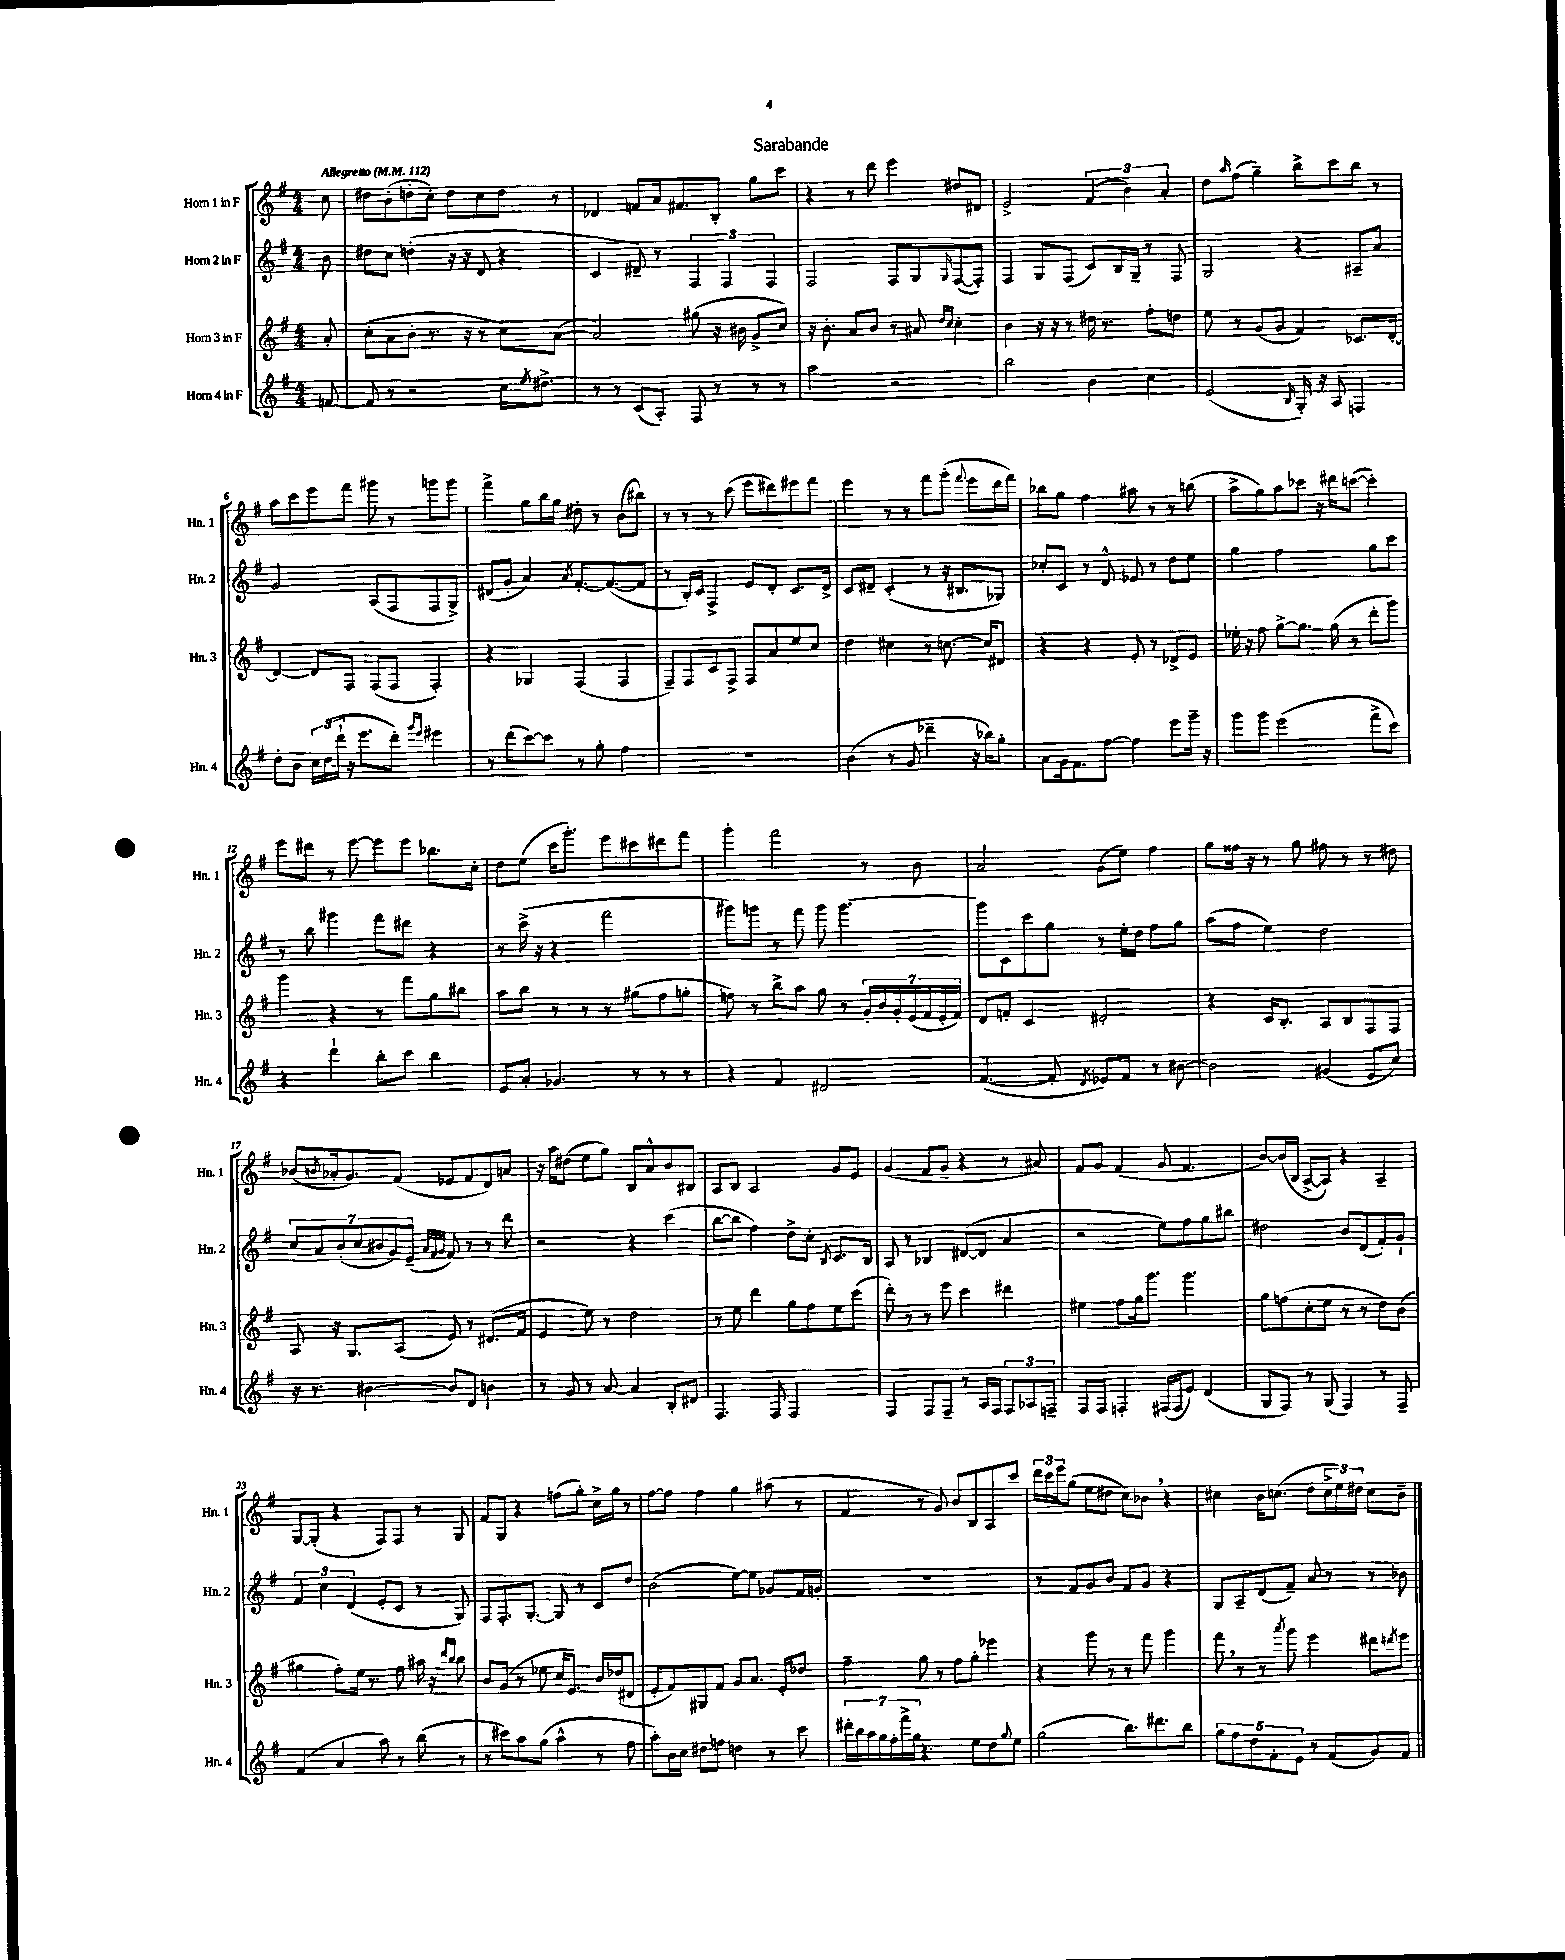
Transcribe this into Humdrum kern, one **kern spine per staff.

**kern	**kern	**kern	**kern
*staff4	*staff3	*staff2	*staff1
*clefG2	*clefG2	*clefG2	*clefG2
*k[f#]	*k[f#]	*k[f#]	*k[f#]
*M4/4	*M4/4	*M4/4	*M4/4
*MM112	*MM112	*MM112	*MM112
[8f	8a'	8b	8cc
=	=	=	=
8f]	(8cc'	8dd#	8dd#
8r	8a	8cc	(8b'
2r	8b'	(4dd'	8dd'
.	8.r	.	8cc')
.	.	16r	8dd
.	16r	16r	.
.	8r	8d	8cc
16cc	8cc)	4r	8dd
8qee	.	.	.
8.dd#^	.	.	.
.	([8a	.	8r
=	=	=	=
8r	2a])	4c	4d-
8r	.	.	.
(8c	.	8d#~)	8f
8A')	.	8r	16a
.	.	.	8.f#
8F#	(8gg#	6F#	.
8r	16r	.	8B'
.	.	6F#	.
.	16b#	.	.
8r	8g^	.	8gg
.	.	6F#	.
8r	8cc)	.	8ccc
=	=	=	=
2aa	16r	2F#	4r
.	8.b'	.	.
.	8a	.	8r
.	8b	.	8ddd
2r	8r	8F#	4eee
.	8a#	8G	.
.	16qqdd	.	.
.	16qqcc	16qqG	.
.	4cc'	([8F#	8dd#
.	.	8F#'])	8d#
=	=	=	=
2bb	4b	4F#	2e^
.	16r	8G	.
.	16r	.	.
.	8r	(8F#	.
4b	16dd#	8c)	(6f#
.	8.r	.	.
.	.	16B	.
.	.	.	6b)
.	.	16G~	.
4cc	8ff#'	8r	.
.	.	.	6a'
.	8dd	8F#	.
=	=	=	=
(2e	8ee	2G	8dd
.	.	.	16qqaa
.	8r	.	(8ff#
.	(8g	.	4gg~)
.	8g	.	.
16qqB	.	.	.
16G')	4f#)	4r	8bb^
16r	.	.	.
8A	.	.	8ccc
4F	8.c-	8A#~	8bb
.	.	8a	8r
.	[16d'	.	.
=	=	=	=
8dd'	4d_	2g	8aa
8b	.	.	8ccc
24cc	8d]	.	8eee
(24dd	.	.	.
24ddd`	.	.	.
16r	8F#	.	8fff#
8.eee	.	.	.
.	(8F#	(8A	8ggg#
8ddd')	8F#	8F#	8r
16qqggg	.	.	.
16qqeee	.	.	.
4eee#	4F#')	8F#	8ggg
.	.	8G^)	8ggg
=	=	=	=
8r	4r	(8d#	4fff#^
(8ddd	.	8g'	.
[8ccc)	4G-	4a)	8gg
8ccc]	.	.	16bb
.	.	.	16gg
.	.	8qa	.
8r	(4F#	[8.f#'	8dd#'
8gg'	.	.	8r
.	.	(8.f#_	.
4ff#	4F#	.	(8b
.	.	8f#]	8bb#)
=	=	=	=
1r	8F#~)	8r	8r
.	8F#	16B')	8r
.	.	16c	.
.	8c	4F#^	8r
.	8F#^	.	(8ccc
.	8F#	8e	8eee
.	8a	8d'	8ddd#)
.	8ee	8.c	8eee#
.	8cc	.	8fff#
.	.	16d^	.
=	=	=	=
(4b	4dd	8c	4eee
.	.	8d#~	.
8r	4cc#	(4c'	8r
8g	.	.	8r
4ddd-~	8r	8r	8fff#
.	[8.cc	16r	(8ggg'
.	.	8.B#	.
.	.	.	8qqfff#
16r	.	.	8eee
16bb-)	16cc]	.	.
8gg'	8d#	8G-)	16ddd
.	.	.	16fff#)
=	=	=	=
8a	4r	8cc-'	8bb-
16g	.	8c	8gg
8.f#	.	.	.
.	4r	8r	4ff#
[8ff#	.	8d^^	.
4ff#]	8e'	8e-	8aa#
.	8r	8r	8r
8eee	8d-^	8dd	8r
16ggg~	8e	8ee	(8bb
16r	.	.	.
=	=	=	=
8ggg	16ee-'	4gg	8aa^
.	16r	.	.
8ggg	8ff#	.	8gg)
(2eee	[8gg^	2ff#	8aa
.	8.gg]	.	8ccc-
.	.	.	16r
.	(16gg	.	16ddd#
.	8r	.	([8ccc
8fff#^	8ddd'	8gg	4ccc'])
8ccc)	8ggg)	8ccc	.
=	=	=	=
4r	4ggg	8r	8eee
.	.	8bb	8ddd#
4ddd`	4r	4ggg#	8r
.	.	.	[8eee
8bb'	8r	8fff#	8eee]
8ccc	8fff#	8ddd#	8eee
4bb	8gg	4r	8.bb-
.	8bb#	.	.
.	.	.	16cc'
=	=	=	=
8e	8aa	8r	8dd
8a'	8bb	(16ccc^	(8ee
.	.	16r	.
4.g-	8r	4r	16ccc
.	.	.	8.ggg')
.	8r	.	.
.	8r	2fff#	8eee
8r	(8gg#	.	8ccc#
8r	8ff#	.	8ddd#
8r	8gg'	.	8fff#
=	=	=	=
4r	8ff)	8ggg#)	4ggg'
.	8r	8ggg	.
4f#	8bb^	8r	2fff#
.	8aa	8fff#	.
2d#	8gg	8ggg	.
.	8r	[4.ggg	.
.	28g'	.	8r
.	28b	.	.
.	28g'	.	.
.	(28e	.	.
.	.	.	8b
.	28f#	.	.
.	28e'	.	.
.	28f#)	.	.
=	=	=	=
([4.f#	8d	8ggg]	2a
.	8f'	8c	.
.	4c	8ccc	.
8f#']	.	8gg	.
8qd	.	.	.
8e-)	2d#'	8r	(8g
8f#	.	16ee'	8ee)
.	.	16dd	.
8r	.	8ff#	4ff#
[8b#	.	8gg	.
=	=	=	=
2b#]	4r	(8aa	8gg
.	.	8ff#	16ff##
.	.	.	16r
.	16c	4ee)	8r
.	8.B'	.	.
.	.	.	8gg
(4g#	8A	2dd	8ff#
.	8B	.	8r
8e	8F#	.	8r
8cc)	8F#	.	8dd#
=	=	=	=
16r	8A	14cc	(8b-
8.r	.	.	.
.	.	14a	.
.	.	.	8qb
.	16r	.	16a-'
.	.	(14b'	.
.	8.G	.	8.g)
.	.	14cc	.
[4b#	.	.	.
.	.	14b#	.
.	.	14g)	.
.	(8A	.	(8f#
.	.	(14e~	.
.	.	32qqa	.
.	.	32qqf#	.
.	.	32qqg	.
8b#]	8e)	8f#)	8e-
8d	8r	8r	8f#
4b	(8.d#	8r	8d)
.	.	8ddd	8a
.	16f#	.	.
=	=	=	=
8r	4e	2r	16r
.	.	.	16aa
8g	.	.	(8dd#
8r	8ee)	.	8ee
[8a	8r	.	8gg)
4a]	2dd	4r	8B
.	.	.	8a^^
8B'	.	(4ccc	8b
8d#	.	.	8B#
=	=	=	=
4.F#	8r	[8bb	8A
.	8ee	8bb]	8B
.	4ddd	4ff#)	2A
8F#	.	.	.
2F#	8gg	8dd^	.
.	8ff#	8cc'	.
.	.	8qB	.
.	8ee	8.c	8g
.	(8ccc	.	8e
.	.	16B	.
=	=	=	=
4F#	8ddd')	8A	(4g
.	8r	8r	.
8F#	8r	4B-	8f#
8F#~	8eee	.	8g~
8r	4ccc	([8d#	4r
16A	.	8d#]	.
16F#	.	.	.
12F#	4ddd#	4a	8r
12A-	.	.	.
.	.	.	8a#)
12F~	.	.	.
=	=	=	=
8F#	4ee#	2r	8f#
8F#	.	.	8g
4F'	8ff#	.	(4f#
.	16gg	.	.
.	8.ggg	.	.
(16F#	.	8ee)	8g
16F#	.	.	.
8e)	4.ggg	8ff#	4.f#
(4d	.	8gg	.
.	.	8bb#	.
=	=	=	=
8G	8gg	2dd#	[8b)
8F#)	(8ff	.	(16b]
.	.	.	16B
8r	8cc'	.	[8A^
(8G	8ee	.	8A])
4F#)	8r	8b	4r
.	8r	(8d	.
8r	8dd)	8f#')	4A~
8F#~	(8b	8g`	.
=	=	=	=
(4f#	4gg#	6f#	[8G
.	.	.	(8G']
.	.	6cc	.
4a	8ff#')	.	4r
.	.	(6d	.
.	16ee	.	.
.	8.r	.	.
8aa)	.	8e'	8F#)
8r	8ff#	8c	8F#
(8bb	16aa#	8r	8r
.	16r	.	.
.	16qqddd	.	.
.	16qqbb	.	.
8r	8bb	8G)	8G
=	=	=	=
8r	8b	8F#	8f#
8ccc#)	(8g	8.F#'	8G
8aa	8r	.	4r
.	.	[8.G'	.
(8gg	8ee-	.	.
4aa^^	16cc	8G]	(8ff
.	8.e)	.	.
.	.	8r	8gg')
8r	16b	8c	16cc^
.	(16dd-	.	16gg
8ff#	8d#	8dd	8r
=	=	=	=
8aa')	8e'	(2b	[8ff#
16b	8f#)	.	8ff#]
16cc	.	.	.
8dd#	8G#	.	4ff#
8ff	8f#	.	.
4dd	8g	[8ee)	4gg
.	8.a	8ee]	.
8r	.	8g-	(8aa#
.	16e'	.	.
8ccc	8dd-	16f#	8r
.	.	16g'	.
=	=	=	=
28ddd#'	4ff#~	1r	4f#
28bb	.	.	.
28aa	.	.	.
28gg	.	.	.
28ff#'	.	.	.
28fff#^	.	.	.
28gg	.	.	.
4.r	8gg	.	8r
.	8r	.	8g)
.	8ff#	.	8b
8ee	8gg'	.	8B
8dd	4eee-	.	8A
8qqgg	.	.	.
8ee	.	.	8ccc
=	=	=	=
(2gg	4r	8r	24ddd
.	.	.	24ccc
.	.	.	24eee
.	.	8f#	(8gg
.	8ggg	8g	8ee
.	8r	8b	8dd#
8.bb)	8r	8f#	8cc)
.	8fff#	8g	8b-
8.ddd#	.	.	.
.	4ggg	4r	4r
8bb	.	.	.
=	=	=	=
10gg	8fff#	8G	4cc#
10ff#	.	.	.
.	8r	8A~	.
10dd	.	.	.
.	8r	(8d	16b
10f#'	.	.	.
.	.	.	(8.cc
.	8qaaa	.	.
.	8ggg	8f#~)	.
10e	.	.	.
8r	4eee	8a	8dd
(8f#	.	8r	24cc^
.	.	.	24ee)
.	.	.	24dd#
8g)	8ddd#	8r	8cc
.	8qddd	.	.
8f#	8eee	8b-	8b~
==	==	==	==
*-	*-	*-	*-
